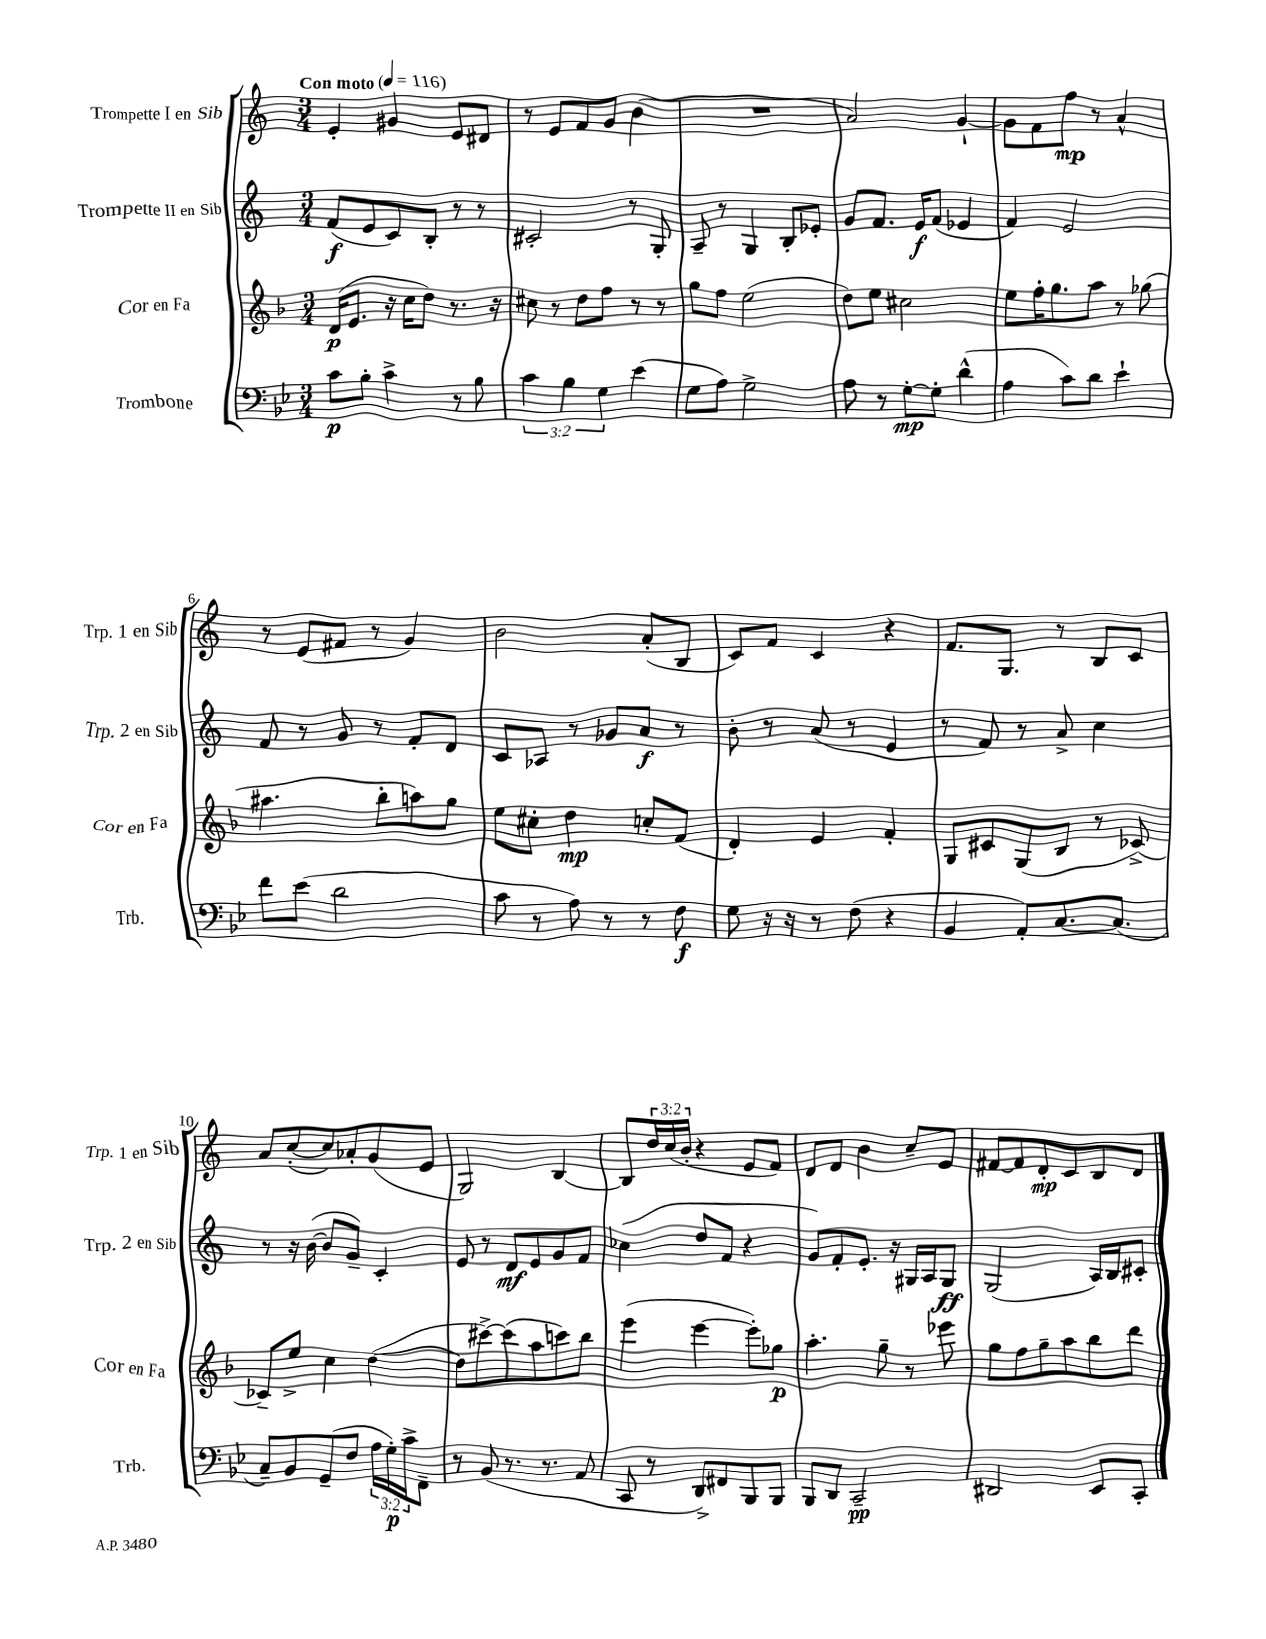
<<
\new StaffGroup <<
\new Staff = "s0" \with { instrumentName = "Trompette I en Sib" shortInstrumentName = "Trp. 1 en Sib" } {
    \clef treble \key c \major \numericTimeSignature \time 3/4 \override Staff.TupletNumber.text = #tuplet-number::calc-fraction-text \tempo "Con moto" 4 = 116
    e'4-. gis'4 e'8 dis'8 |
    r8 e'8 f'8 g'8 b'4( |
    R2. |
    a'2) g'4~-! |
    g'8 f'8 f''8\mp r8 a'4-^ |
    r8 e'8( fis'8 r8 g'4) |
    b'2 a'8-.( b8 |
    c'8) f'8 c'4 r4 |
    f'8. g8. r8 b8 c'8 |
    a'8 c''8~-.( c''8) aes'8-. g'8( e'8 |
    g2) b4~ |
    b8 \tuplet 3/2 { d''16 c''16( b'16-. } r4 e'8 f'8) |
    d'8 d'8 b'4 c''8-- e'8 |
    fis'8~ fis'8 d'8-.\mp c'8 b8 d'8 \bar "|." |
}
\new Staff = "s1" \with { instrumentName = "Trompette II en Sib" shortInstrumentName = "Trp. 2 en Sib" } {
    \clef treble \key c \major \numericTimeSignature \time 3/4
    f'8\f( e'8 c'8) b8-. r8 r8 |
    cis'2-. r8 g8-. |
    a8-- r8 g4 b8-. ees'8-. |
    g'8 f'8. e'16\f f'8( ees'4 |
    f'4) e'2 |
    f'8 r8 g'8 r8 f'8-. d'8 |
    c'8 aes8 r8 ges'8 a'8\f r8 |
    b'8-. r8 a'8( r8 e'4 |
    r8 f'8) r8 a'8-> c''4 |
    r8 r16 b'16~( b'8 g'8--) c'4-. |
    e'8 r8 d'8\mf e'8 g'8 f'8 |
    ces''4( d''8 f'8 r4 |
    g'8) f'8-. e'8.-. r16 gis16 a16 gis8\ff |
    g2( a16) b16 cis'8-. \bar "|." |
}
\new Staff = "s2" \with { instrumentName = "Cor en Fa" shortInstrumentName = "Cor en Fa" } {
    \clef treble \key f \major \numericTimeSignature \time 3/4
    d'16\p( e'8. r16 c''16 d''8) r8. r16 |
    cis''8 r8 d''8 f''8 r8 r8 |
    g''8 f''8 e''2( |
    d''8) e''8 cis''2 |
    e''8 f''16-. g''8. a''8 r8 ges''8( |
    ais''4. bes''8-. a''8) g''8 |
    e''8 cis''8-. d''4\mp c''8-. f'8( |
    d'4-.) e'4 f'4-. |
    g8 cis'8 g8( bes8 r8 ces'8~->) |
    ces'8-- e''8-> c''4 d''4~( |
    d''8 cis'''8~->) cis'''8( a''8 c'''8) bes''8 |
    e'''4( e'''4~ e'''8-.) ges''8\p |
    a''4.-. g''8-- r8 ees'''8 |
    g''8 f''8 g''8-- a''8 bes''8 d'''8 \bar "|." |
}
\new Staff = "s3" \with { instrumentName = "Trombone" shortInstrumentName = "Trb." } {
    \clef bass \key bes \major \numericTimeSignature \time 3/4 \override Staff.TupletNumber.text = #tuplet-number::calc-fraction-text
    c'8\p bes8-. c'4-> r8 bes8 |
    \tuplet 3/2 { c'4 bes4 g4 } ees'4( |
    g8 a8) g2-> |
    a8 r8 g8~-.\mp g8-. d'4-^( |
    a4 c'8) d'8 ees'4-! |
    f'8 ees'8( d'2 |
    c'8 r8 a8) r8 r8 f8\f |
    g8 r16 r16 r8 f8( r4 |
    bes,4 a,8-.) c8.~ c8.( |
    c8--) bes,8 g,8--( f8 \tuplet 3/2 { a16 g16-.\p) c'16-> } f,8-- |
    r8 bes,8( r8. r8. a,8 |
    c,8 r8 d,8->) fis,8 bes,,8 bes,,8 |
    bes,,8 d,8 c,2--\pp |
    dis,2 ees,8 c,8-. \bar "|." |
}
>>
>>
